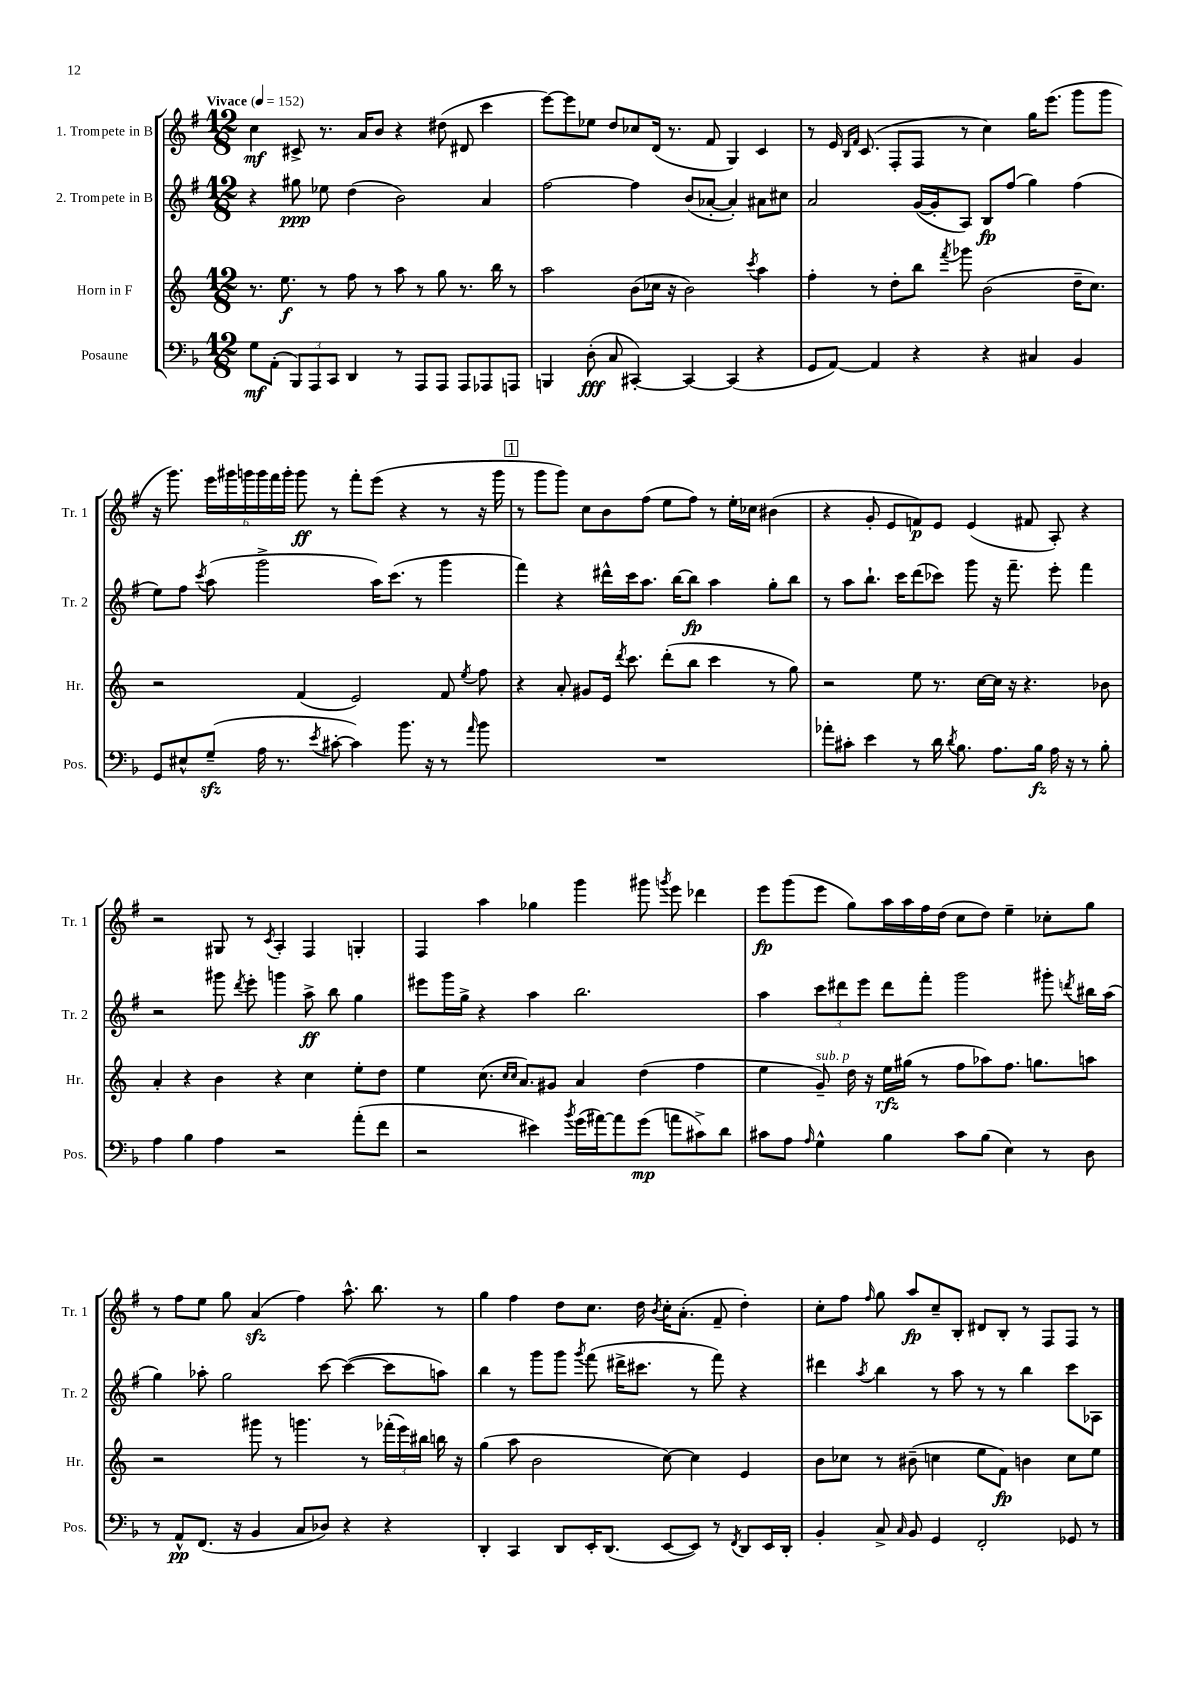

**kern	**dynam	**kern	**dynam	**kern	**dynam	**kern	**dynam
*part4	*part4	*part3	*part3	*part2	*part2	*part1	*part1
*staff4	*staff4	*staff3	*staff3	*staff2	*staff2	*staff1	*staff1
*I"Posaune	*	*I"Horn in F	*	*I"2. Trompete in B	*	*I"1. Trompete in B	*
*I'Pos.	*	*I'Hr.	*	*I'Tr. 2	*	*I'Tr. 1	*
*clefF4	*	*clefG2	*	*clefG2	*	*clefG2	*
*k[b-]	*	*k[]	*	*k[f#]	*	*k[f#]	*
*M12/8	*	*M12/8	*	*M12/8	*	*M12/8	*
*MM152	*	*MM152	*	*MM152	*	*MM152	*
=1	=1	=1	=1	=1	=1	=1	=1
!	!	!	!	!	!	!LO:TX:a:B:t=Vivace	!
8G\L	mf	8.r	.	4r	.	4cc\	mf
(8AA'\J	.	.	.	.	.	.	.
.	.	8.ee\	f	.	.	.	.
12BBB-/L)	.	.	.	8gg#X\	ppp	8c#X^/	.
12AAA/	.	.	.	.	.	.	.
.	.	8r	.	8ee-X\	.	8.r	.
12CC/J	.	.	.	.	.	.	.
4DD/	.	8ff\	.	(4dd\	.	.	.
.	.	.	.	.	.	16a/KL	.
.	.	8r	.	.	.	8b/J	.
8r	.	8aa\	.	2b\)	.	4r	.
8AAA/L	.	8r	.	.	.	.	.
8AAA/J	.	8gg\	.	.	.	(8dd#X\	.
8AAA/L	.	8.r	.	.	.	8d#X/	.
8AAA-X/	.	.	.	4a/	.	4ccc\	.
.	.	16bb\	.	.	.	.	.
8AAAn/J	.	8r	.	.	.	.	.
=2	=2	=2	=2	=2	=2	=2	=2
4BBBn/	.	2aa\	.	[2ff#\	.	[8eee\L)	.
.	.	.	.	.	.	8eee\]	.
(8D'\	fff	.	.	.	.	8ee-X\J	.
8C/	.	.	.	.	.	8dd/L	.
[4CC#X'/)	.	(8b\L	.	4ff#\]	.	8cc-X/	.
.	.	16cc-X\Jk	.	.	.	(16d/Jk	.
.	.	16r	.	.	.	8.r	.
4CC#/_	.	2b\)	.	(8b/L	.	.	.
.	.	.	.	[8a-X'/J	.	8f#/	.
(4CC#/]	.	.	.	4a-'/])	.	4G/)	.
.	.	8qccc/	.	.	.	.	.
4r	.	4aa\	.	8a#X\L	.	4c/	.
.	.	.	.	8cc#X\J	.	.	.
=3	=3	=3	=3	=3	=3	=3	=3
8GG/L	.	4ff'\	.	2a/	.	8r	.
[8AA/J)	.	.	.	.	.	16e/	.
.	.	.	.	.	.	16qqB/LL	.
.	.	.	.	.	.	16qqf#/JJ	.
.	.	.	.	.	.	(8.c/	.
4AA/]	.	8r	.	.	.	.	.
.	.	8dd'\L	.	.	.	8F#'/L	.
4r	.	8bb\J	.	([16g/LL	.	8F#/J	.
.	.	.	.	16g'/J]	.	.	.
.	.	8qfff/	.	.	.	.	.
.	.	8ggg-X\	.	8A/J)	.	8r	.
4r	.	(2b\	.	8B/L	fp	4cc\)	.
.	.	.	.	(8ff#/J	.	.	.
4C#X/	.	.	.	4gg\)	.	16gg\KL	.
.	.	.	.	.	.	(8.eee\J	.
4BB-/	.	16dd~\KL	.	(4ff#\	.	8ggg\L	.
.	.	8.cc\J)	.	.	.	.	.
.	.	.	.	.	.	8ggg\J	.
!!LO:LB:g=z
=4	=4	=4	=4	=4	=4	=4	=4
8GG/L	.	2r	.	8ee\L)	.	16r	.
.	.	.	.	.	.	8.ggg\)	.
8E#X^^/	.	.	.	8ff#\J	.	.	.
.	.	.	.	8qccc/	.	.	.
(8Gzz~/J	.	.	.	(8aa\	.	24eee\LL	.
.	.	.	.	.	.	24ggg#X\	.
.	.	.	.	.	.	24gggn\	.
16A\	.	.	.	2ggg^\	.	24ggg\	.
.	.	.	.	.	.	24fff#\	.
8.r	.	.	.	.	.	.	.
.	.	.	.	.	.	24ggg'\JJ	.
.	.	(4f/	.	.	.	8ggg\	ff
8qe/	.	.	.	.	.	.	.
[8c#X'\	.	.	.	.	.	8r	.
4c#\])	.	2e/)	.	.	.	8fff#'\L	.
.	.	.	.	16aa\KL)	.	(8eee\J	.
.	.	.	.	(8.ccc\J	.	.	.
8.b-\	.	.	.	.	.	4r	.
.	.	.	.	8r	.	.	.
16r	.	.	.	.	.	.	.
8r	.	8f/	.	4ggg\	.	8r	.
16qqa/	.	8qee/	.	.	.	.	.
8b-\	.	8ff\	.	.	.	16r	.
.	.	.	.	.	.	16ggg\	.
!!LO:REH:place=s1:t=1
=5	=5	=5	=5	=5	=5	=5	=5
1.r	.	4r	.	4fff#\)	.	8r	.
.	.	.	.	.	.	8ggg\L	.
.	.	8a'/	.	4r	.	8ggg\J)	.
.	.	8g#X/L	.	.	.	8cc\L	.
.	.	16e/Jk	.	16ddd#X^^\LL	.	8b\	.
.	.	8qddd/	.	.	.	.	.
.	.	8.ccc\	.	16ccc\J	.	.	.
.	.	.	.	8.aa\J	.	(8ff#\J	.
.	.	(8ddd'\L	.	.	.	8ee\L	.
.	.	.	.	[16bb\KL	.	.	.
.	.	8bb\J	.	8bb\J]	fp	8ff#\J)	.
.	.	4ccc\	.	4aa\	.	8r	.
.	.	.	.	.	.	16ee'\LL	.
.	.	.	.	.	.	16cc-X\JJ	.
.	.	8r	.	8gg'\L	.	(4b#X\	.
.	.	8gg\)	.	8bb\J	.	.	.
=6	=6	=6	=6	=6	=6	=6	=6
8a-X'\L	.	2r	.	8r	.	4r	.
8c#X'\J	.	.	.	8aa\L	.	.	.
4e\	.	.	.	8.bb`\J	.	8g'/	.
.	.	.	.	.	.	8e/L	.
.	.	.	.	16ccc\KL	.	.	.
8r	.	8ee\	.	(8ddd\	.	8fn/)	p
16d\	.	8.r	.	8ccc-X\J)	.	8e/J	.
8qd/	.	.	.	.	.	.	.
8.B-\	.	.	.	.	.	.	.
.	.	.	.	8ggg\	.	(4e/	.
.	.	[16cc\LL	.	.	.	.	.
8.A\L	.	16cc\JJ]	.	16r	.	.	.
.	.	16r	.	8.fff#~\	.	.	.
.	.	4.r	.	.	.	8f#X/	.
16B-\Jk	fz	.	.	.	.	.	.
16A\	.	.	.	8eee'\	.	8A'/)	.
16r	.	.	.	.	.	.	.
8r	.	.	.	4fff#\	.	4r	.
8B-'\	.	8b-X\	.	.	.	.	.
!!LO:LB:g=z
=7	=7	=7	=7	=7	=7	=7	=7
4A\	.	4a'/	.	2r	.	2r	.
4B-\	.	4r	.	.	.	.	.
4A\	.	4b\	.	8ggg#X\	.	8G#X/	.
.	.	.	.	8qddd/	.	.	.
.	.	.	.	8eee'\	.	8r	.
.	.	.	.	.	.	8qc/	.
2r	.	4r	.	4gggn\	.	4A'/	.
.	.	4cc\	.	8aa^\	ff	4F#/	.
.	.	.	.	8bb\	.	.	.
(8a'\L	.	8ee'\L	.	4gg\	.	4Gn'/	.
8f\J	.	8dd\J	.	.	.	.	.
=8	=8	=8	=8	=8	=8	=8	=8
2r	.	4ee\	.	8eee#X\L	.	4F#/	.
.	.	.	.	16ggg\L	.	.	.
.	.	.	.	16gg^\JJ	.	.	.
.	.	(8.cc\	.	4r	.	4aa\	.
.	.	16qqcc/LL	.	.	.	.	.
.	.	16qqcc/JJ	.	.	.	.	.
.	.	8.a/L)	.	.	.	.	.
4e#X\)	.	.	.	4aa\	.	4gg-X\	.
.	.	8g#X/J	.	.	.	.	.
8qb-/	.	.	.	.	.	.	.
(16g\LL	.	4a/	.	2.bb\	.	4ggg\	.
[16a#X\J)	.	.	.	.	.	.	.
8a#\]	.	.	.	.	.	.	.
(8g\J	mp	(4dd\	.	.	.	8ggg#X\	.
.	.	.	.	.	.	8qgggn/	.
8an\L	.	.	.	.	.	8eee\	.
8c#X^\)	.	4ff\	.	.	.	4ddd-X\	.
8d\J	.	.	.	.	.	.	.
=9	=9	=9	=9	=9	=9	=9	=9
8c#X\L	.	4ee\	.	4aa\	.	8eee\L	fp
8A\J	.	.	.	.	.	(8ggg\	.
16qqA/	.	.	.	.	.	.	.
!	!	!LO:TX:a:i:t=sub. p	!	!	!	!	!
4G^^\	.	8g~/)	.	12ccc\L	.	8eee\J	.
.	.	.	.	12ddd#X\	.	.	.
.	.	16dd\	.	.	.	8gg\L)	.
.	.	.	.	12eee\J	.	.	.
.	.	16r	.	.	.	.	.
4B-\	.	16ee\LL	rfz	8ddd#\L	.	16aa\L	.
.	.	(16gg#X\JJ	.	.	.	16aa\	.
.	.	8r	.	8fff#'\J	.	16ff#\	.
.	.	.	.	.	.	(16dd\JJ	.
8c#\L	.	8ff\L	.	2ggg\	.	8cc\L	.
(8B-\J	.	8aa-X\)	.	.	.	8dd\J)	.
4E\)	.	8.ff\J	.	.	.	4ee~\	.
.	.	8.ggn\L	.	.	.	.	.
8r	.	.	.	8ggg#X'\	.	8cc-X'\L	.
.	.	.	.	8qdddn/	.	.	.
8D\	.	8aan\J	.	16bb#X\LL	.	8gg\J	.
.	.	.	.	(16aa\JJ	.	.	.
!!LO:LB:g=z
=10	=10	=10	=10	=10	=10	=10	=10
8r	.	2r	.	4gg\)	.	8r	.
8AA^^/L	pp	.	.	.	.	8ff#\L	.
(8.FF/J	.	.	.	8aa-X'\	.	8ee\J	.
.	.	.	.	2gg\	.	8gg\	.
16r	.	.	.	.	.	.	.
4BB-/	.	8ggg#X\	.	.	.	(4azz/	.
.	.	8r	.	.	.	.	.
8C/L	.	4.gggn\	.	.	.	4ff#\)	.
8D-X/J)	.	.	.	[8ccc\	.	.	.
4r	.	.	.	(4ccc\_	.	8.aa^^\	.
.	.	8r	.	.	.	.	.
.	.	.	.	.	.	8.bb\	.
4r	.	(24fff-X'\LL	.	8ccc\L]	.	.	.
.	.	24eee\)	.	.	.	.	.
.	.	24bb#X\JJ	.	.	.	.	.
.	.	16bbn\	.	8aan\J)	.	8r	.
.	.	16r	.	.	.	.	.
=11	=11	=11	=11	=11	=11	=11	=11
4DD'/	.	(4gg\	.	4bb\	.	4gg\	.
4CC/	.	8aa\	.	8r	.	4ff#\	.
.	.	2b\	.	8ggg\L	.	.	.
8DD/L	.	.	.	8ggg\J	.	8dd\L	.
.	.	.	.	8qggg/	.	.	.
16EE'/K	.	.	.	(8fff#\	.	8.cc\J	.
(8.DD/J	.	.	.	.	.	.	.
.	.	.	.	16ddd#X^\KL	.	.	.
.	.	.	.	8.ccc#X\J	.	16dd\	.
.	.	.	.	.	.	8qb/	.
[8EE/L	.	[8cc\)	.	.	.	16cc'\KL	.
.	.	.	.	.	.	(8.a'\J	.
8EE/J])	.	4cc\]	.	8r	.	.	.
8r	.	.	.	8fff#\)	.	8f#~/	.
8qFF/	.	.	.	.	.	.	.
8DD/L	.	4e/	.	4r	.	4dd'\)	.
16EE/L	.	.	.	.	.	.	.
16DD'/JJ	.	.	.	.	.	.	.
=12	=12	=12	=12	=12	=12	=12	=12
4BB-'/	.	8b\L	.	4ddd#X\	.	8cc'\L	.
.	.	8cc-X\J	.	.	.	8ff#\J	.
.	.	.	.	8qaa/	.	16qqff#/	.
8C^/	.	8r	.	4bb\	.	8gg\	.
16qqC/	.	.	.	.	.	.	.
8BB-/	.	(8b#X~\	.	.	.	8aa/L	fp
4GG/	.	4ccn\	.	8r	.	8cc~/	.
.	.	.	.	8aa\	.	8B'/J	.
2FF'/	.	8ee\L	.	8r	.	8d#X/L	.
.	.	8f\J)	fp	8r	.	8B'/J	.
.	.	4bn\	.	4bb\	.	8r	.
.	.	.	.	.	.	8F#/L	.
8GG-X/	.	8cc\L	.	8ccc\L	.	8F#/J	.
8r	.	8ee\J	.	8A-X\J	.	8r	.
==	==	==	==	==	==	==	==
*-	*-	*-	*-	*-	*-	*-	*-
